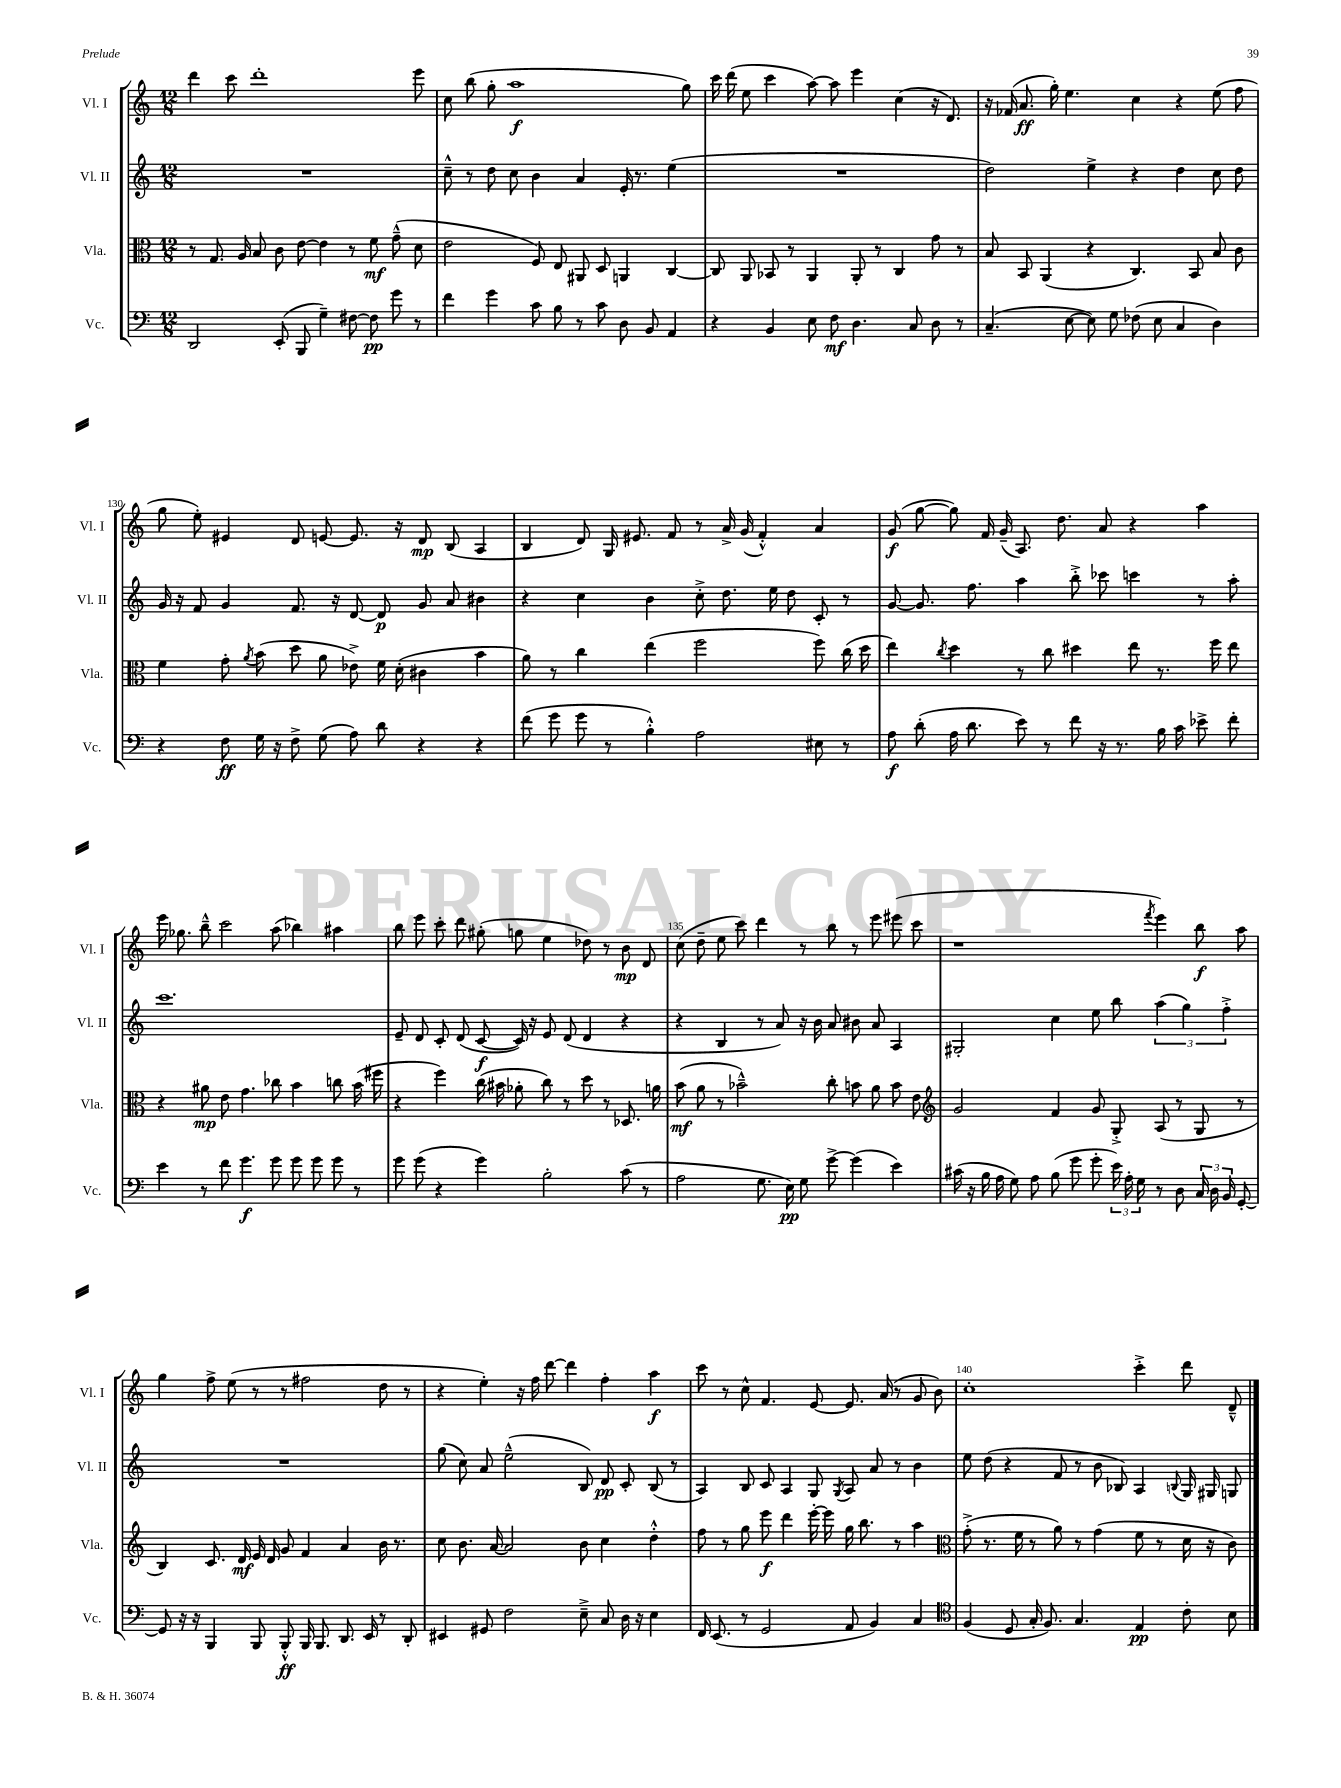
<<
\new StaffGroup <<
\new Staff = "s0" \with { instrumentName = "Vl. I" shortInstrumentName = "Vl. I" } {
    \clef treble \key c \major \numericTimeSignature \time 12/8
    \autoBeamOff d'''4 c'''8 d'''1-. e'''8 |
    c''8 b''8( g''8-. a''1\f g''8) |
    c'''16 d'''16( e''8 c'''4 a''8~) a''8 e'''4 c''4( r16 d'8.) |
    r16 fes'16( a'8.\ff g''16-.) e''4. c''4 r4 e''8( f''8 |
    g''8 e''8-.) eis'4 d'8 e'8~ e'8. r16 d'8\mp b8( a4 |
    b4 d'8) g16 eis'8. f'8 r8 a'16-> g'16( f'4-.-^) a'4 |
    g'8\f( g''8~ g''8) f'16 g'16--( a8.) d''8. a'8 r4 a''4 |
    e'''16 ges''8. b''8---^ c'''2 a''8( bes''4) ais''4 |
    b''8 e'''8 c'''8-. d'''8 gis''8-.( g''8 e''4 des''8) r8 b'8\mp d'8 |
    c''8( d''8-- e''8 c'''8) d'''4 r8 b''8 r8 e'''8 eis'''8( c'''8 |
    r1 \acciaccatura { f'''8 } e'''4) b''8\f a''8 |
    g''4 f''8-> e''8( r8 r8 fis''2 d''8 r8 |
    r4 e''4-.) r16 f''16 d'''8~ d'''4 f''4-. a''4\f |
    c'''8 r8 c''8-^ f'4. e'8~ e'8. a'16( r8 g'8 b'8) |
    c''1-. c'''4-.-> d'''8 d'8---^ \bar "|." |
}
\new Staff = "s1" \with { instrumentName = "Vl. II" shortInstrumentName = "Vl. II" } {
    \clef treble \key c \major \numericTimeSignature \time 12/8
    \autoBeamOff R1. |
    c''8---^ r8 d''8 c''8 b'4 a'4 e'16-. r8. e''4( |
    R1. |
    d''2) e''4-> r4 d''4 c''8 d''8 |
    g'16 r16 f'8 g'4 f'8. r16 d'8~ d'8\p g'8 a'8 bis'4 |
    r4 c''4 b'4 c''8-.-> d''8. e''16 d''8 c'8-. r8 |
    g'8~ g'8. f''8. a''4 b''8-.-> ces'''8 c'''4 r8 a''8-. |
    c'''1. |
    e'8-- d'8 c'8-. d'8( c'8~\f c'16) r16 e'8 d'8( d'4 r4 |
    r4 b4 r8 a'8) r16 b'16 a'8 bis'8 a'8 a4 |
    gis2-. c''4 e''8 b''8 \tuplet 3/2 { a''4( g''4) f''4-.-> } |
    R1. |
    g''8( c''8) a'8 e''2---^( b8) d'8\pp c'8-. b8( r8 |
    a4) b8 c'8 a4 g8 \acciaccatura { g8 } a8 a'8 r8 b'4 |
    e''8 d''8( r4 f'8 r8 b'8 bes8) a4 \appoggiatura { b8 } g16 gis16 g8 \bar "|." |
}
\new Staff = "s2" \with { instrumentName = "Vla." shortInstrumentName = "Vla." } {
    \clef alto \key c \major \numericTimeSignature \time 12/8
    \autoBeamOff r8 g8. a16 b8 c'8 e'8~ e'4 r8 f'8\mf g'8---^( d'8 |
    e'2 f8) e8 ais,8 d8 a,4 c4~ |
    c8 a,8 bes,8 r8 a,4 a,8-. r8 c4 g'8 r8 |
    b8 b,8 a,4( r4 c4.) b,8 b8 c'8 |
    f'4 g'8-. \acciaccatura { a'8 } b'8( d''8 a'8 ees'8->) f'16 d'16-.( cis'4 b'4 |
    a'8) r8 c''4 e''4( f''2 f''8) c''16( d''16 |
    e''4) \acciaccatura { c''8 } d''4 r8 c''8 dis''4 e''8 r8. f''16 e''8 |
    r4 ais'8\mp e'8 g'4. ces''8 b'4 c''8 b'16( fis''16 |
    r4 f''4) c''16( bis'16 aes'8-. c''8) r8 d''8 r8 des8. a'16 |
    b'8\mf( a'8 r8 bes'2---^) c''8-. b'8 a'8 b'8 e'8 |
    \clef treble g'2 f'4 g'8 g8-.-> a8( r8 g8 r8 |
    b4) c'8. d'16\mf e'16 d'16 g'8 f'4 a'4 b'16 r8. |
    c''8 b'8. a'16~ a'2 b'8 c''4 d''4-.-^ |
    f''8 r8 g''8 e'''8\f d'''4 e'''16~-. e'''16 g''16 b''8. r8 a''4 |
    \clef alto g'8-.->( r8. f'16 r8 a'8) r8 g'4( f'8 r8 d'16 r16 c'8) \bar "|." |
}
\new Staff = "s3" \with { instrumentName = "Vc." shortInstrumentName = "Vc." } {
    \clef bass \key c \major \numericTimeSignature \time 12/8
    \autoBeamOff d,2 e,8-.( b,,8 g4--) fis8~ fis8\pp g'8 r8 |
    f'4 g'4 c'8 b8 r8 c'8 d8 b,8 a,4 |
    r4 b,4 e8 f8\mf d4. c8 d8 r8 |
    c4.--( e8~ e8) g8 fes8( e8 c4 d4) |
    r4 f8\ff g16 r16 f8-> g8( a8) d'8 r4 r4 |
    f'8( g'8 g'8 r8 b4-.-^) a2 eis8 r8 |
    a8\f d'8-.( a16 d'8. e'8) r8 f'8 r16 r8. b16 c'16 ees'8-> f'8-. |
    e'4 r8 f'8 g'4.\f g'8 g'8 g'8 g'8 r8 |
    g'8 g'8( r4 g'4) b2-. c'8( r8 |
    a2 g8. e16\pp) g8 g'8~-> g'4( e'4) |
    cis'16( r16 b16 a16 g8) a8 b8( g'8 g'8-. \tuplet 3/2 { e'16) a16-. g16 } r8 d8 \tuplet 3/2 { c16 d16 b,16 } g,8~-. |
    g,8 r16 r16 b,,4 b,,8 b,,8-.-^\ff b,,16 b,,8. d,8. e,16 r8 d,8-. |
    eis,4 gis,8 f2 e8---> c8 d16 r16 e4 |
    f,16 e,8.( r8 g,2 a,8 b,4) c4 |
    \clef tenor f4( d8 g16-. f8.) g4. e4\pp c'8-. b8 \bar "|." |
}
>>
>>
\layout { \context { \Score currentBarNumber = #126 \override BarNumber.break-visibility = ##(#f #t #t) barNumberVisibility = #(every-nth-bar-number-visible 5) } }
